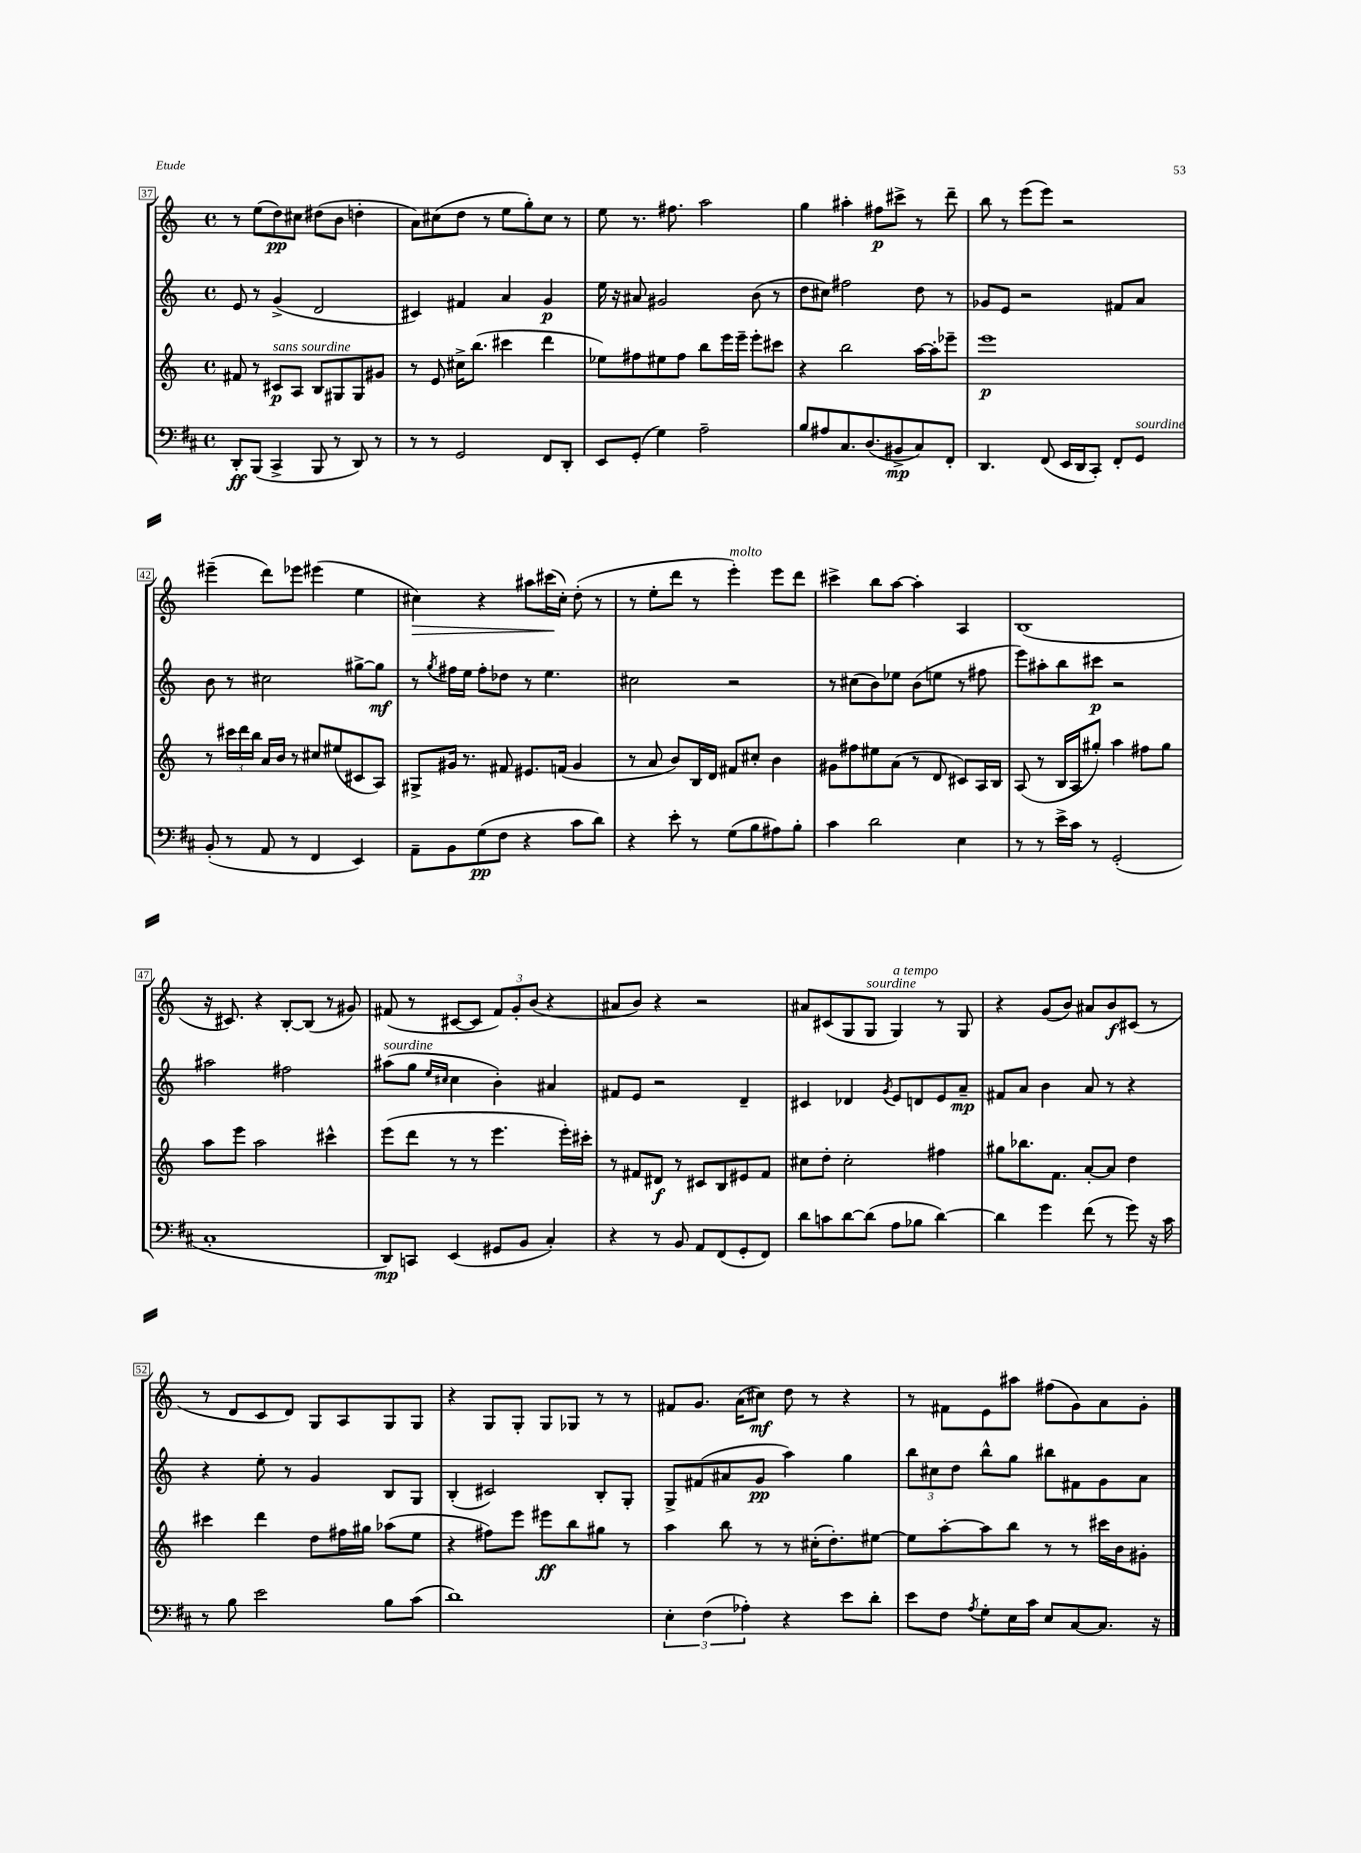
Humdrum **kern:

**kern	**kern	**kern	**kern
*staff4	*staff3	*staff2	*staff1
*clefF4	*clefG2	*clefG2	*clefG2
*k[f#c#]	*k[]	*k[]	*k[]
*M4/4	*M4/4	*M4/4	*M4/4
*met(c)	*met(c)	*met(c)	*met(c)
8DD'	8f#	8e	8r
(8BBB	8r	8r	(8ee
4CC#^	8c#	(4g^	8dd)
.	8A	.	8cc#
8BBB	8B	2d	(8dd#
8r	8G#	.	8b
8DD)	8G#	.	4dd'
8r	8g#	.	.
=	=	=	=
8r	8r	4c#)	8a)
8r	8e	.	(8cc#
2GG	16cc#^	4f#	8dd
.	(8.bb	.	.
.	.	.	8r
.	4ccc#	4a	8ee
.	.	.	8gg')
8FF#	4ddd	4g	8cc#
8DD'	.	.	8r
=	=	=	=
8EE	8ee-)	16ee	8ee
.	.	16r	.
(8GG'	8ff#	8a#	8.r
4G)	8ee#	2g#	.
.	.	.	8.ff#
.	8ff#	.	.
2A~	8bb	.	2aa
.	16eee	.	.
.	16eee~	.	.
.	8eee'	(8b	.
.	8ccc#	8r	.
=	=	=	=
8B	4r	8dd	4gg
8A#	.	8cc#)	.
8.C#	2bb	2ff#	4aa#'
(8.D	.	.	.
.	.	.	8ff#
8BB#^	.	.	8ccc#^
8C#)	[16aa	8dd	8r
.	16aa']	.	.
8FF#'	8eee-~	8r	8ddd~
=	=	=	=
4.DD	1eee	8g-	8bb
.	.	8e	8r
.	.	2r	(8eee
(8FF#	.	.	8eee)
16EE	.	.	2r
16DD	.	.	.
8CC#')	.	.	.
8FF#'	.	8f#	.
8GG	.	8a	.
=	=	=	=
(8BB'	8r	8b	(4eee#~
8r	24ccc#	8r	.
.	24ddd	.	.
.	24bb	.	.
8AA	16a	2cc#	8ddd)
.	16b	.	.
8r	8r	.	8eee-
4FF#	8cc#	.	(4eee#
.	(8ee#	.	.
4EE)	8c#	[8gg#^	4ee
.	8A)	8gg#]	.
=	=	=	=
8AA~	8G#^	8r	4cc#)
.	.	8qgg	.
8BB	16g#	16ff#	.
.	8.r	16ee	.
(8G	.	8ff#'	4r
8F#	8f#	8dd-	.
4r	8.e#	8r	8aa#
.	.	4.ee	(16ccc#
.	(16f	.	16cc#')
8c#	4g#	.	(8dd'
8d)	.	.	8r
=	=	=	=
4r	8r	2cc#	8r
.	8a	.	8ee'
8e'	8b)	.	8ddd
8r	16B	.	8r
.	16d	.	.
(8G	8f#	2r	4eee')
8B	8cc#'	.	.
8A#)	4b	.	8eee
8B'	.	.	8ddd
=	=	=	=
4c#	8g#	8r	4ccc#^
.	8ff#	(8cc#	.
2d	8ee#	8b)	8bb
.	(8a	8ee-	[8aa
.	8r	(8b	4aa']
.	8d	8ee	.
4E	8c#)	8r	4A
.	16A	8ff#	.
.	16B	.	.
=	=	=	=
8r	(8A	8eee)	(1B
8r	8r	8aa#'	.
16e^	16B	8bb	.
16c#	16A	.	.
8r	8gg#')	8ccc#	.
(2GG'	4aa	2r	.
.	8ff#	.	.
.	8gg#	.	.
=	=	=	=
1C#'	8aa	2aa#	16r
.	.	.	8.c#)
.	8eee	.	.
.	2aa	.	4r
.	.	2ff#	[8B'
.	.	.	(8B]
.	4ccc#^^	.	8r
.	.	.	8g#)
=	=	=	=
8DD)	(8eee	(8aa#	(8f#
8CC	8ddd	8gg	8r
.	.	16qqee	.
.	.	16qqcc#	.
(4EE	8r	4cc#	[8c#
.	8r	.	8c#]
8GG#	4.eee	4b')	12f#)
.	.	.	12g'
8BB	.	.	.
.	.	.	(12b
4C#')	.	4a#	4r
.	16eee')	.	.
.	16ccc#'	.	.
=	=	=	=
4r	8r	8f#	8a#
.	8f#	8e	8b)
8r	8d#	2r	4r
8BB	8r	.	.
8AA	8c#	.	2r
(8FF#	8B	.	.
8GG'	8e#	4d~	.
8FF#)	8f#	.	.
=	=	=	=
8d	8cc#	4c#	8a#
8c	8dd'	.	(8c#
[8d	2cc#'	4d-	8G
(8d]	.	.	8G
.	.	8qg	.
8A	.	8e	4G)
8B-	.	8d	.
[4d)	4ff#	8e	8r
.	.	8a~	8G
=	=	=	=
4d]	8gg#	8f#	4r
.	8.bb-	8a	.
4g	.	4b	(8g
.	8.f	.	.
.	.	.	8b)
(8f#	[8a'	8a	8a#
8r	8a]	8r	8b
8g)	4dd	4r	(8c#
16r	.	.	8r
16c#	.	.	.
=	=	=	=
8r	4ccc#	4r	8r
8B	.	.	8d
2e	4ddd	8ee'	8c
.	.	8r	8d)
.	8dd	4g	8G
.	16ff#	.	8A
.	16gg#	.	.
8B	(8aa-	8B	8G
(8c#	8ee	8G	8G
=	=	=	=
1d)	4r	(4B'	4r
.	8ff#)	2c#)	8G
.	8eee	.	8G'
.	8eee#	.	8G
.	8bb	.	8G-
.	8gg#	8B'	8r
.	8r	8G'	8r
=	=	=	=
6E'	4aa	8G^	8f#
.	.	(8f#	8.g
(6F#	.	.	.
.	8bb	8a#	.
.	.	.	(16a
6A-')	.	.	.
.	8r	8g	8cc#)
4r	8r	4aa)	8dd
.	(16cc#'	.	8r
.	8.dd')	.	.
8e	.	4gg	4r
8d'	[8ee#	.	.
=	=	=	=
8e	8ee#]	12bb	8r
.	.	12cc#	.
8F#	[8aa'	.	8f#
.	.	12dd	.
8qA	.	.	.
8G'	8aa]	8bb^^	8e
16E	8bb	8gg	8aa#
16c#	.	.	.
8E	8r	8bb#	(8ff#
[8C#	8r	8f#	8g)
8.C#]	16ccc#	8g	8a
.	16b	.	.
.	8g#'	8a	8g'
16r	.	.	.
==	==	==	==
*-	*-	*-	*-
